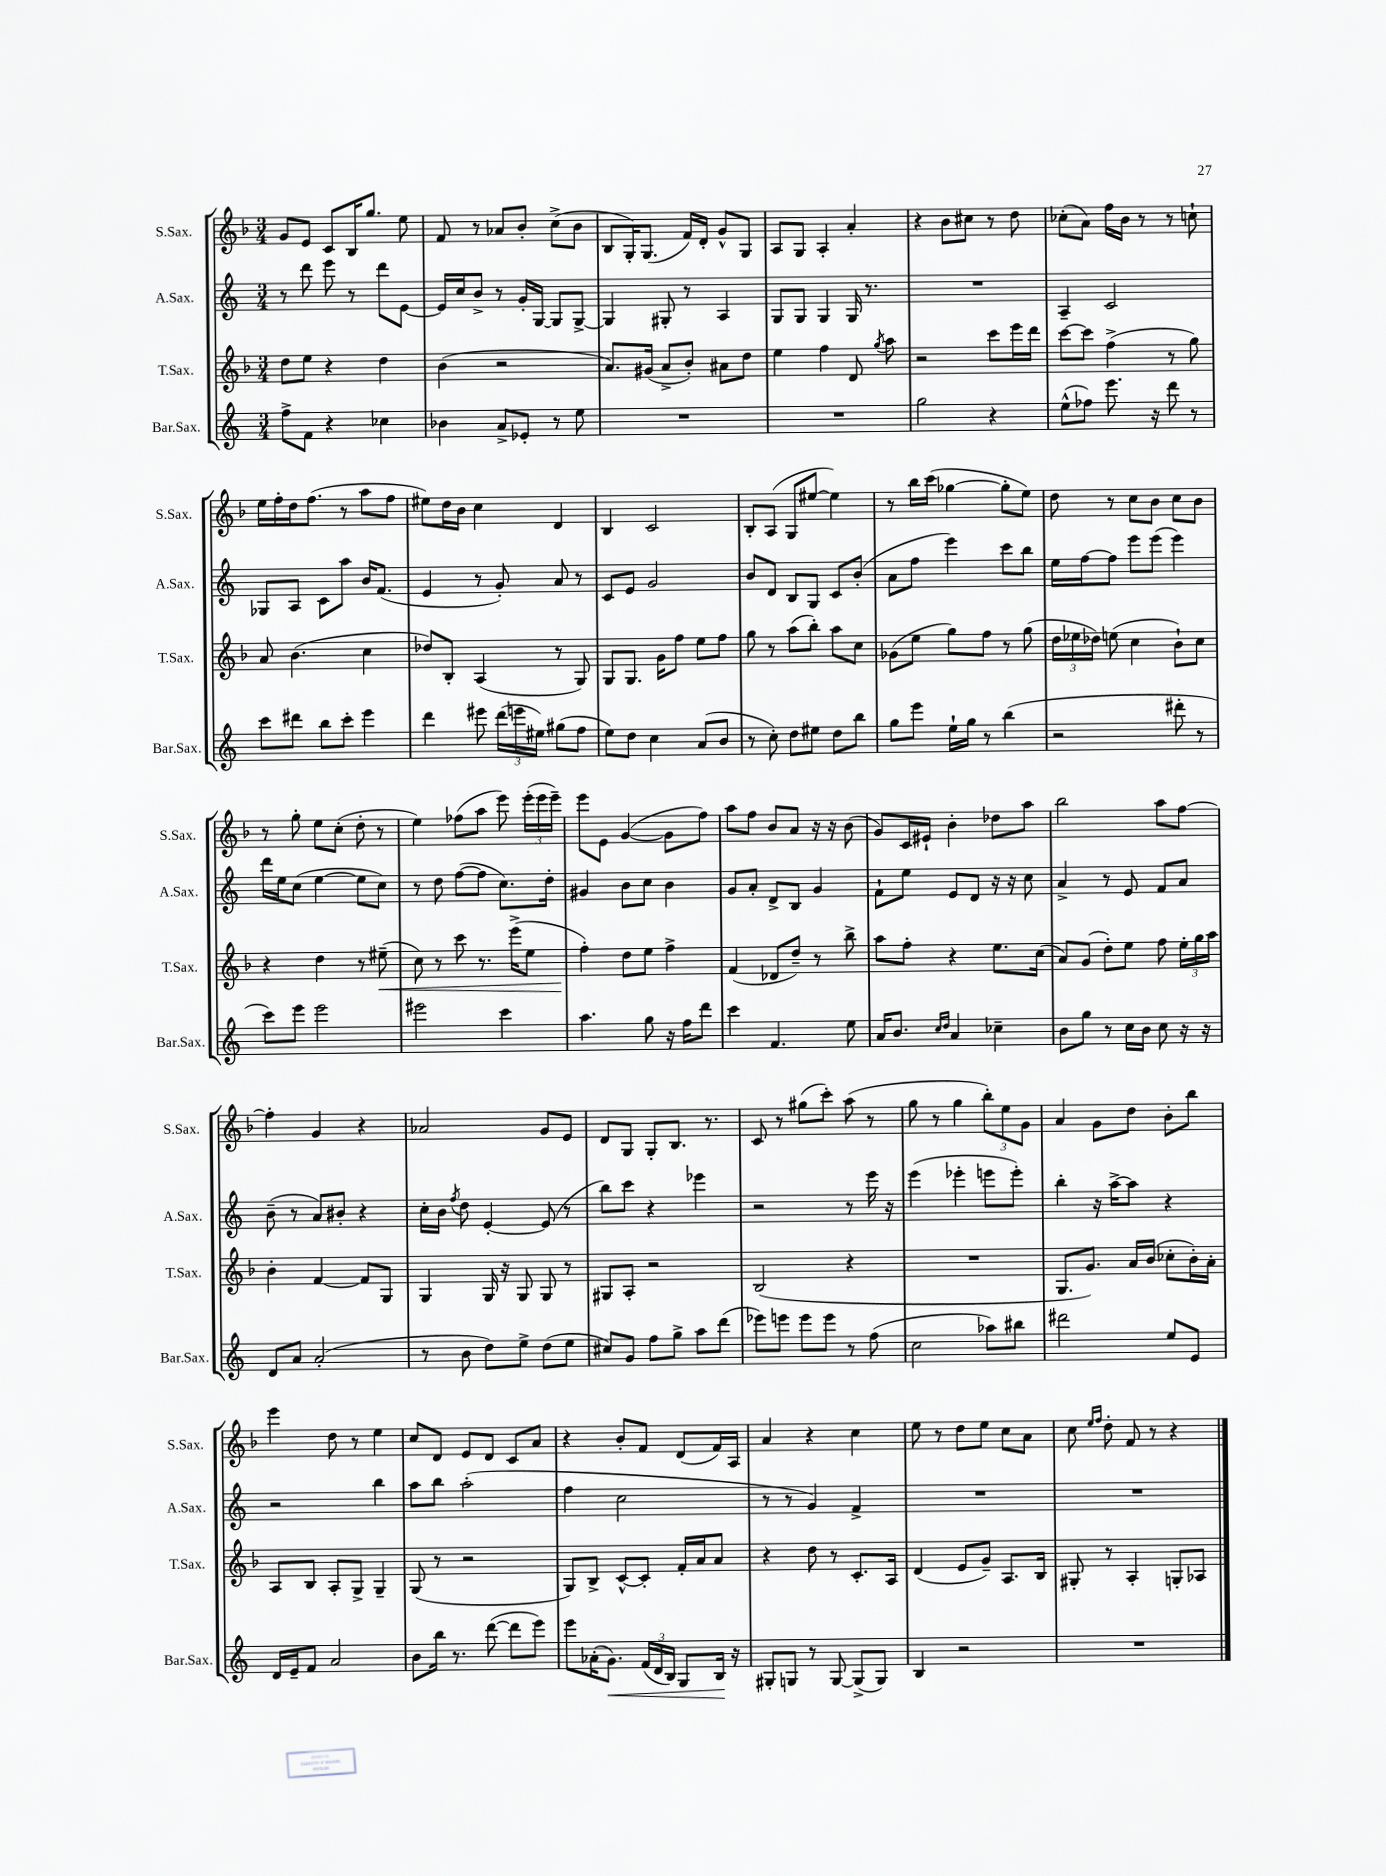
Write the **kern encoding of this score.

**kern	**kern	**kern	**kern
*staff4	*staff3	*staff2	*staff1
*clefG2	*clefG2	*clefG2	*clefG2
*k[]	*k[b-]	*k[]	*k[b-]
*M3/4	*M3/4	*M3/4	*M3/4
8ff^	8dd	8r	8g
8f	8ee	8ddd	8e
4r	4r	8eee	8c
.	.	8r	16B-
.	.	.	8.gg
4cc-	4dd	8ddd	.
.	.	[8e	8ee
=	=	=	=
4b-	(4b-	16e]	8f
.	.	16cc	.
.	.	8b^	8r
8a^	2r	8r	8a-
8e-'	.	16g'	8b-'
.	.	[16G	.
8r	.	8G]	(8cc^
8ee	.	[8G^	8b-
=	=	=	=
2.r	8.a)	4G]	8B-
.	.	.	16G')
.	(16g#	.	(8.G
.	8a^	8G#'	.
.	8b-')	8r	16f)
.	.	.	16d'
.	8a#	4A	8g^^
.	8dd	.	8G
=	=	=	=
2.r	4ee	8G	8A
.	.	8G	8G
.	4ff	4G	4A'
.	8d	16G	4a'
.	.	8.r	.
.	8qgg	.	.
.	8aa	.	.
=	=	=	=
2gg	2r	2.r	4r
.	.	.	8b-
.	.	.	8cc#
4r	8ccc	.	8r
.	16eee	.	8dd
.	16ddd	.	.
=	=	=	=
(8ee^^	[8ccc	4A~	(8cc-'
8ff-)	8ccc]	.	8a)
8.eee	(4ff^	2c	16ff
.	.	.	16b-
.	.	.	8r
16r	.	.	.
8ddd	8r	.	8r
8r	8gg)	.	8cc`
=	=	=	=
8ccc	8a	8G-	16ee
.	.	.	16ff'
8ddd#	(4.b-	8A	16dd
.	.	.	(8.ff
8bb	.	8c	.
8ccc'	.	8aa	8r
4eee	4cc	16b	8aa
.	.	(8.f	.
.	.	.	8ff
=	=	=	=
4ddd	8dd-)	4e	8ee#)
.	8B-'	.	16dd
.	.	.	16b-
8eee#	(4A	8r	4cc
(24ddd	.	8g')	.
24eee	.	.	.
24ee#)	.	.	.
(8gg#	8r	8a	4d
8ff	8G)	8r	.
=	=	=	=
8ee)	8G	8c	4B-
8dd	8.G	8e	.
4cc	.	2g	2c
.	16g	.	.
.	8ff	.	.
(8a	8ee	.	.
8b	8ff	.	.
=	=	=	=
8r	8gg	8b	8B-'
8cc')	8r	8d	(8A
8dd	(8aa	8B	8G
8ee#	8bb-')	8G	[8ee#
8dd	8aa	8c	4ee#])
8bb	8cc	(8b'	.
=	=	=	=
8gg	(8g-	8a	8r
8eee	8ee	8ff	16bb-
.	.	.	(16ccc
16ee`	8gg)	4eee)	[4gg-
16gg	.	.	.
8r	8ff	.	.
(4bb	8r	8ccc	8gg-']
.	(8gg	8bb	8ee)
=	=	=	=
2r	24dd	16ee	8dd
.	24ee-	.	.
.	.	[16ff	.
.	24dd-)	.	.
.	(8ee	8ff]	8r
.	4cc	8eee	8cc
.	.	(8eee	8b-
8ddd#'	8b-`)	4eee)	8cc
8r	8cc	.	8b-
=	=	=	=
8ccc)	4r	16ddd	8r
.	.	16ee	.
8eee	.	(8cc	8gg'
2eee	4dd	[4ee	8ee
.	.	.	(8cc'
.	8r	8ee]	8dd'
.	(8ee#~	8cc)	8r
=	=	=	=
2eee#	8cc)	8r	4ee)
.	8r	8dd	.
.	8ccc	([8ff	(8ff-
.	8.r	8ff]	8aa
4ccc	.	8.cc)	8eee)
.	(16eee^	.	.
.	8ee	.	(24eee'
.	.	.	24eee
.	.	16dd'	.
.	.	.	24eee~)
=	=	=	=
4.aa	4ff')	4g#	8eee
.	.	.	8e
.	8dd	8b	([4g
8gg	8ee	8cc	.
16r	4ff^	4b	8g]
16ff	.	.	.
8ddd	.	.	8ff)
=	=	=	=
4ccc	(4f	8g	8aa
.	.	8a'	8ff
4.f	8d-	8d^	8b-
.	8dd~)	8B	8a
.	8r	4g	16r
.	.	.	16r
8ee	8bb-^	.	(8b-
=	=	=	=
16a	8aa	8f`	8g)
8.b	.	.	.
.	8ff'	8ee	16c
.	.	.	16e#`
16qqcc	.	.	.
16qqdd	.	.	.
4a	4r	8e	4b-'
.	.	8d	.
4cc-~	8.ee	16r	8dd-
.	.	16r	.
.	.	8cc	8aa
.	(16cc	.	.
=	=	=	=
8b	8a)	4a^	2bb-
8gg	(8g	.	.
8r	8dd')	8r	.
16cc	8ee	8e	.
16b	.	.	.
8cc	8ff	8f	8aa
16r	24ee'	8a	[8ff
.	24gg	.	.
16r	.	.	.
.	24aa	.	.
=	=	=	=
8d	4b-'	(8b~	4ff']
8a	.	8r	.
(2a'	[4f	8a)	4g
.	.	8b#'	.
.	8f]	4r	4r
.	8G	.	.
=	=	=	=
8r	4G	16cc'	2a-
.	.	16b	.
.	.	8qff	.
8b	.	8dd	.
8dd)	16G	[4e'	.
.	16r	.	.
8ee^	8G	.	.
(8dd	8G	(8e]	8g
8ee	8r	8r	8e
=	=	=	=
8cc#)	8G#	8bb)	8d
8g	8A'	8ccc	8G
8ff	2r	4r	8G'
8gg^	.	.	8.B-
8aa	.	4eee-	.
.	.	.	8.r
(8ddd	.	.	.
=	=	=	=
8eee-)	(2B-	2r	8c
8eee	.	.	8r
8eee	.	.	(8gg#
8eee	.	.	8ccc')
8r	4r	8r	(8aa
(8ff	.	16eee	8r
.	.	16r	.
=	=	=	=
2cc	2.r	(4eee	8gg
.	.	.	8r
.	.	4eee-'	4gg
8aa-)	.	8eee	12bb-')
.	.	.	12ee
8bb#	.	8eee')	.
.	.	.	12g
=	=	=	=
2ddd#	8.G	4bb'	4a
.	8.g)	.	.
.	.	16r	8g
.	.	[16aa^	.
.	16a	8aa]	8dd
.	(16b-	.	.
8ee	8cc-'	4r	8b-'
8e	16b-')	.	8bb-
.	16a'	.	.
=	=	=	=
16d	8A	2r	4eee
16e~	.	.	.
8f	8B-	.	.
2a	8A'	.	8dd
.	8G^	.	8r
.	4G~	4bb	4ee
=	=	=	=
8b	(8G	8aa	8cc
16bb	8r	8bb	8d
8.r	.	.	.
.	2r	(2aa'	8e
([8ddd	.	.	8d
8ddd]	.	.	8c
8eee)	.	.	8a
=	=	=	=
8eee	8G)	4ff	4r
(16a-'	8B-^	.	.
8.g)	.	.	.
.	[8c^^	2cc	8b-'
(24f	8c']	.	8f
24d	.	.	.
24B)	.	.	.
8G	16f'	.	(8d
.	16a	.	.
16B	8a	.	16f)
16r	.	.	16A
=	=	=	=
8G#'	4r	8r	4a
8G	.	8r	.
8r	8dd	4g)	4r
[8G	8r	.	.
(8G^]	8.c'	4f^	4cc
8G)	.	.	.
.	16A	.	.
=	=	=	=
4B	(4d	2.r	8ee
.	.	.	8r
2r	8e	.	8dd
.	8g~)	.	8ee
.	8.A	.	8cc
.	.	.	8a
.	16B-	.	.
=	=	=	=
2.r	8G#'	2.r	8cc
.	.	.	16qqee
.	.	.	16qqff
.	8r	.	8dd'
.	4A'	.	8f
.	.	.	8r
.	8G'	.	4r
.	8A-	.	.
==	==	==	==
*-	*-	*-	*-
